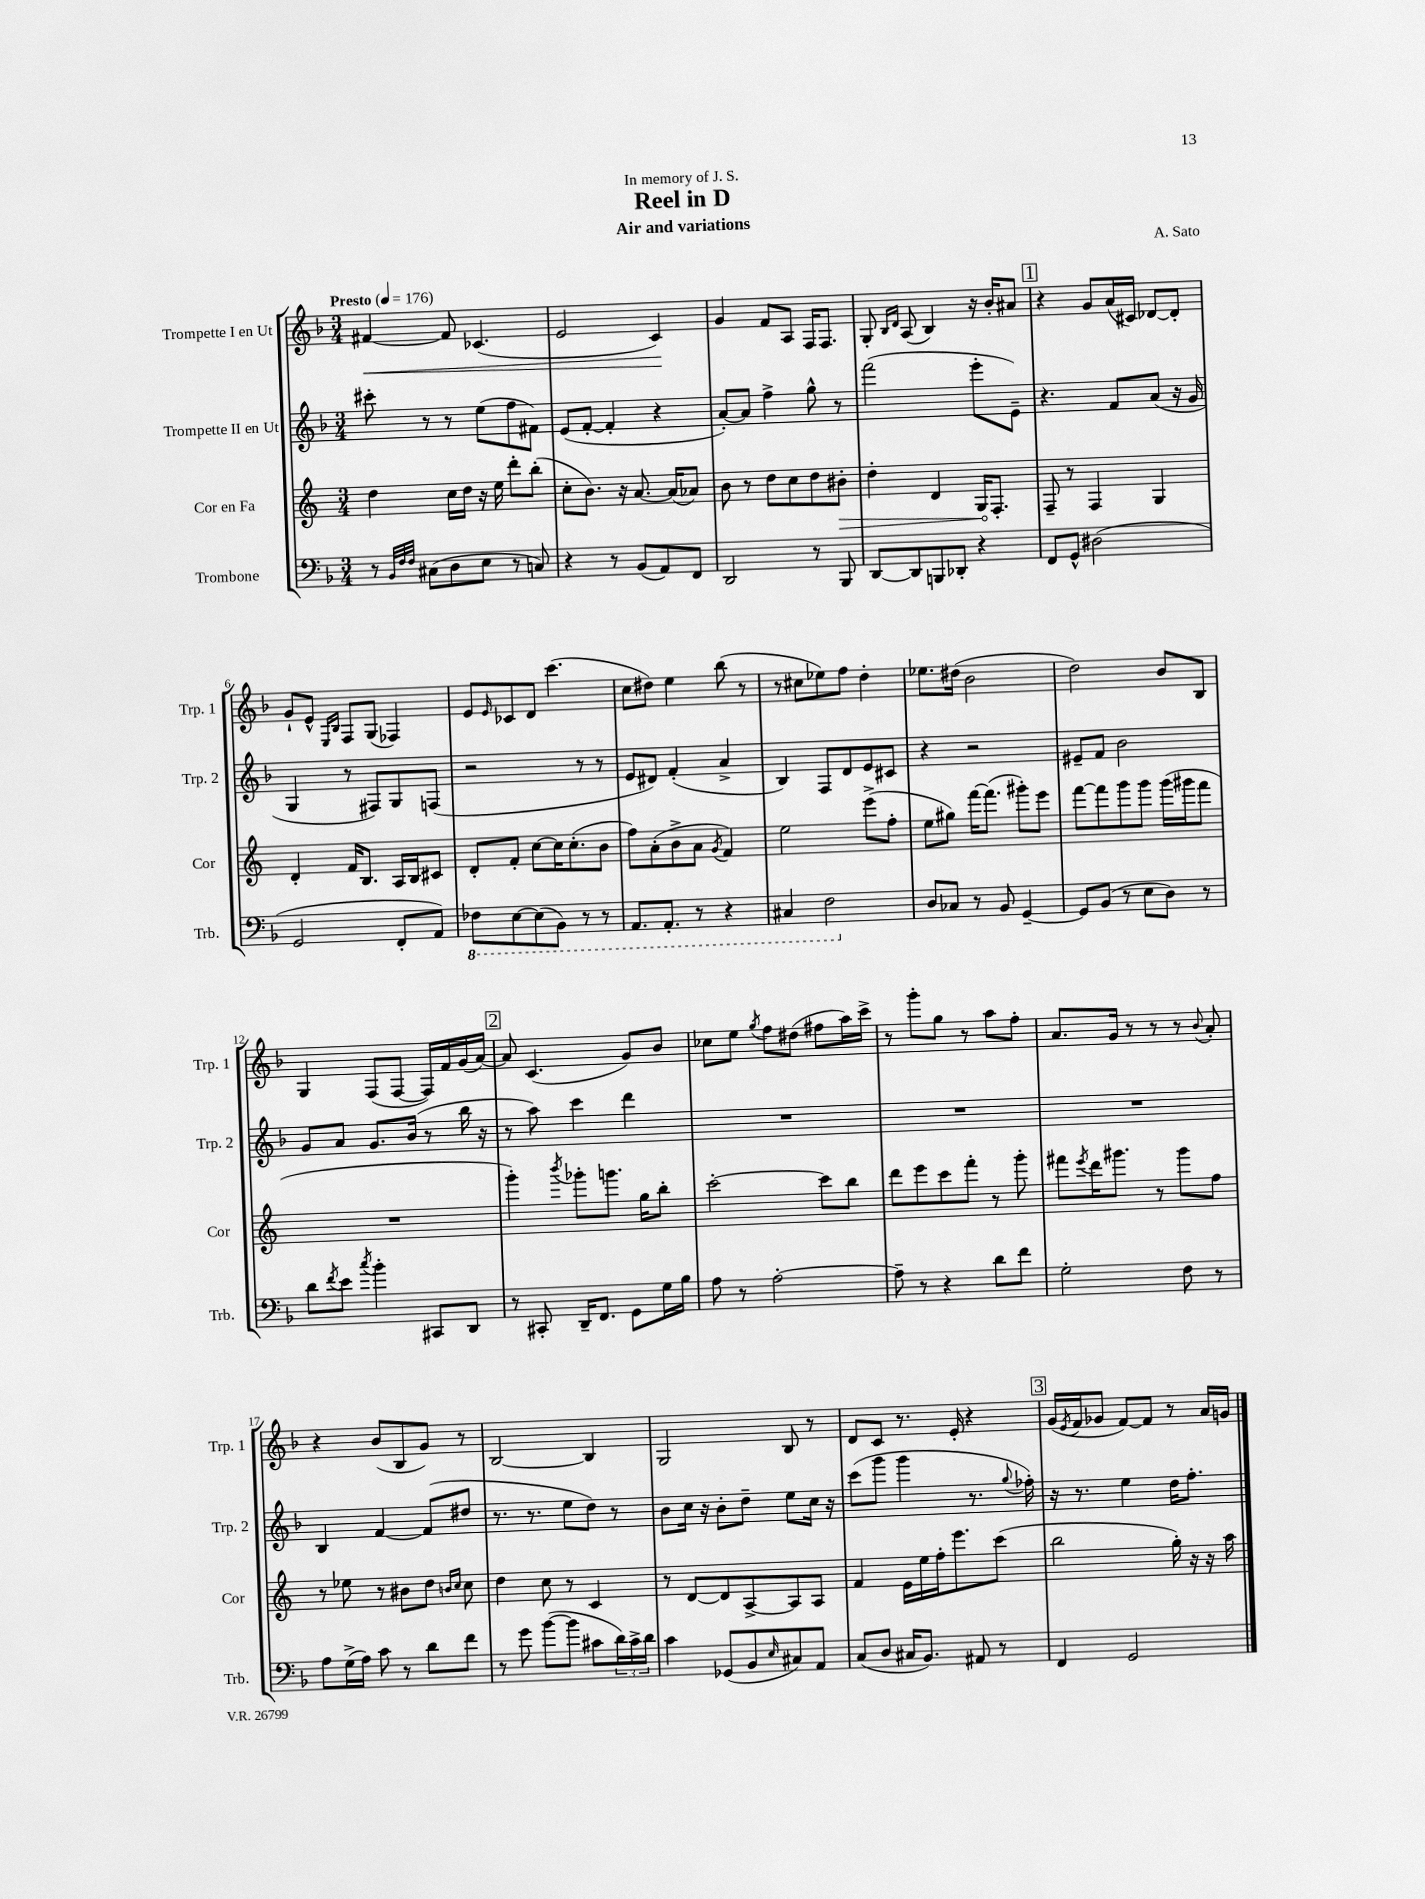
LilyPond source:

\header { title = "Reel in D" composer = "A. Sato" subtitle = "Air and variations" dedication = "In memory of J. S." }
<<
\new StaffGroup <<
\new Staff = "s0" \with { instrumentName = "Trompette I en Ut" shortInstrumentName = "Trp. 1" } {
    \clef treble \key f \major \numericTimeSignature \time 3/4 \tempo "Presto" 4 = 176
    fis'4~\< fis'8 ces'4.( |
    e'2 c'4\!) |
    g'4 f'8 a8 f16 f8. |
    g8-. \grace { bes16 d'16 } a8( bes4) r16 bes'16-. ais'8 |
    \mark \markup { \box "1" } r4 g'8 a'16( cis'16) des'8~ des'8-. |
    g'8-! e'8-^ \grace { e16 bes16 } f8 g8( fes4) |
    e'8 \grace { e'16 } ces'8 d'8 c'''4.( |
    c''8 dis''8) e''4 bes''8( r8 |
    r8 cis''8 ees''8) f''8 d''4-. |
    ees''8. dis''16( bes'2 |
    d''2) bes'8 bes8 |
    g4 f8( f8~ f16) f'16 g'16( a'16~) |
    \mark \markup { \box "2" } a'8 c'4.( g'8) bes'8 |
    ces''8 e''8 \acciaccatura { g''8 } f''8 dis''8( fis''8 a''16) c'''16-> |
    r8 g'''8-. g''8 r8 a''8 f''8-. |
    a'8. g'16 r8 r8 r8 \appoggiatura { bes'8 } a'8-. |
    r4 bes'8( bes8 g'8) r8 |
    bes2~ bes4 |
    g2 bes8 r8 |
    d'8 c'8 r8. e'16-. r4 |
    \mark \markup { \box "3" } g'16( \acciaccatura { e'8 } f'16 ges'8 f'8~) f'8 r8 a'16 g'16 \bar "|." |
}
\new Staff = "s1" \with { instrumentName = "Trompette II en Ut" shortInstrumentName = "Trp. 2" } {
    \clef treble \key f \major \numericTimeSignature \time 3/4
    cis'''8-. r8 r8 e''8( f''8 fis'8) |
    e'8( f'8~-. f'4-. r4 |
    a'8~-.) a'8 f''4-> g''8-^ r8 |
    f'''2( e'''8-. e'8--) |
    \mark \markup { \box "1" } r4. f'8 a'8( r16 g'16 |
    g4 r8 fis8) g8 f8( |
    r2 r8 r8 |
    e'8 dis'8) f'4-.( a'4-> |
    bes4) f8 d'8 e'8 cis'8 |
    r4 r2 |
    eis'8-- f'8 bes'2 |
    g'8 a'8 g'8. bes'16( r8 bes''16 r16 |
    \mark \markup { \box "2" } r8 a''8) c'''4 d'''4 |
    R2. |
    R2. |
    R2. |
    bes4 f'4~ f'8( dis''8 |
    r8. r8. e''8 d''8) r8 |
    bes'8 c''16 r16 bes'8-. d''8-- e''8 c''16 r16 |
    c'''8( g'''8 g'''4 r8. \appoggiatura { g''8 } fes''16-.) |
    \mark \markup { \box "3" } r16 r8. e''4 d''16 f''8.-. \bar "|." |
}
\new Staff = "s2" \with { instrumentName = "Cor en Fa" shortInstrumentName = "Cor" } {
    \clef treble \key c \major \numericTimeSignature \time 3/4
    d''4 c''16 d''16 r16 e''16 d'''8-. b''8-.( |
    c''8-. b'8.) r16 a'8.~ a'16( aes'8) |
    b'8 r8 d''8 c''8 d''8 \once \override Hairpin.circled-tip = ##t bis'8-.\> |
    d''4-. d'4 g16\! f8.-. |
    \mark \markup { \box "1" } f8-- r8 f4 g4 |
    d'4-. f'16 b8. a16 b16 cis'8 |
    d'8-. f'8-. c''8~ c''16 c''8.-.( b'8 |
    f''8) a'8-.( b'8-> a'8 \acciaccatura { g'8 } f'4) |
    e''2 e'''8->( f''8-. |
    e''8 gis''8) f'''16~ f'''8.( gis'''8-.) e'''8 |
    f'''8~ f'''8 g'''8 g'''8 g'''16( gis'''16 f'''8 |
    R2. |
    \mark \markup { \box "2" } g'''4-.) \acciaccatura { b'''8 } ges'''8-. g'''8. g''16 b''8-. |
    c'''2~-. c'''8 b''8 |
    d'''8 e'''8 c'''8 f'''8-. r8 g'''8-. |
    fis'''8 \acciaccatura { e'''8 } d'''16 gis'''8. r8 gis'''8 f''8 |
    r8 ees''8 r8 bis'8 d''8 \grace { b'16 c''16 } c''8 |
    d''4 c''8 r8 c'4 |
    r8 d'8~ d'8 a8~-> a8 a8 |
    f'4 e'16 e''16 f''16-. e'''8. c'''8( |
    \mark \markup { \box "3" } b''2 g''16-.) r16 r16 a''16 \bar "|." |
}
\new Staff = "s3" \with { instrumentName = "Trombone" shortInstrumentName = "Trb." } {
    \clef bass \key f \major \numericTimeSignature \time 3/4
    r8 \grace { bes,32 f32 f32 } cis8( d8 e8 r8 c8) |
    r4 r8 bes,8( a,8) f,8 |
    d,2 r8 bes,,8 |
    d,8~ d,8 b,,8 des,8-. r4 |
    \mark \markup { \box "1" } f,8 g,8-^ dis2( |
    g,2 f,8-. a,8) |
    \ottava #-1 fes,8 e,8~ e,8( bes,,8) r8 r8 |
    a,,8. a,,8.-. r8 r4 |
    cis,4 f,2 \ottava #0 |
    d8 ces8 r8 bes,8 g,4~-- |
    g,8 bes,8( r8 e8 d8) r8 |
    d'8 \acciaccatura { f'8 } e'8 \acciaccatura { c''8 } bes'4-. cis,8 d,8 |
    \mark \markup { \box "2" } r8 cis,8-. d,16-- f,8. g,8 g16 bes16 |
    a8 r8 a2~-. |
    a8-- r8 r4 d'8 f'8 |
    g2-. f8 r8 |
    a8 g16->( a16) c'8 r8 d'8 f'8 |
    r8 g'8 bes'8~( bes'8 cis'8 \tuplet 3/2 { d'16) cis'16-> d'16 } |
    c'4 ges,8( bes,8 \grace { e16 } cis8) a,8 |
    c8( d8 cis16 bes,8.) ais,8 r8 |
    \mark \markup { \box "3" } f,4 g,2 \bar "|." |
}
>>
>>
